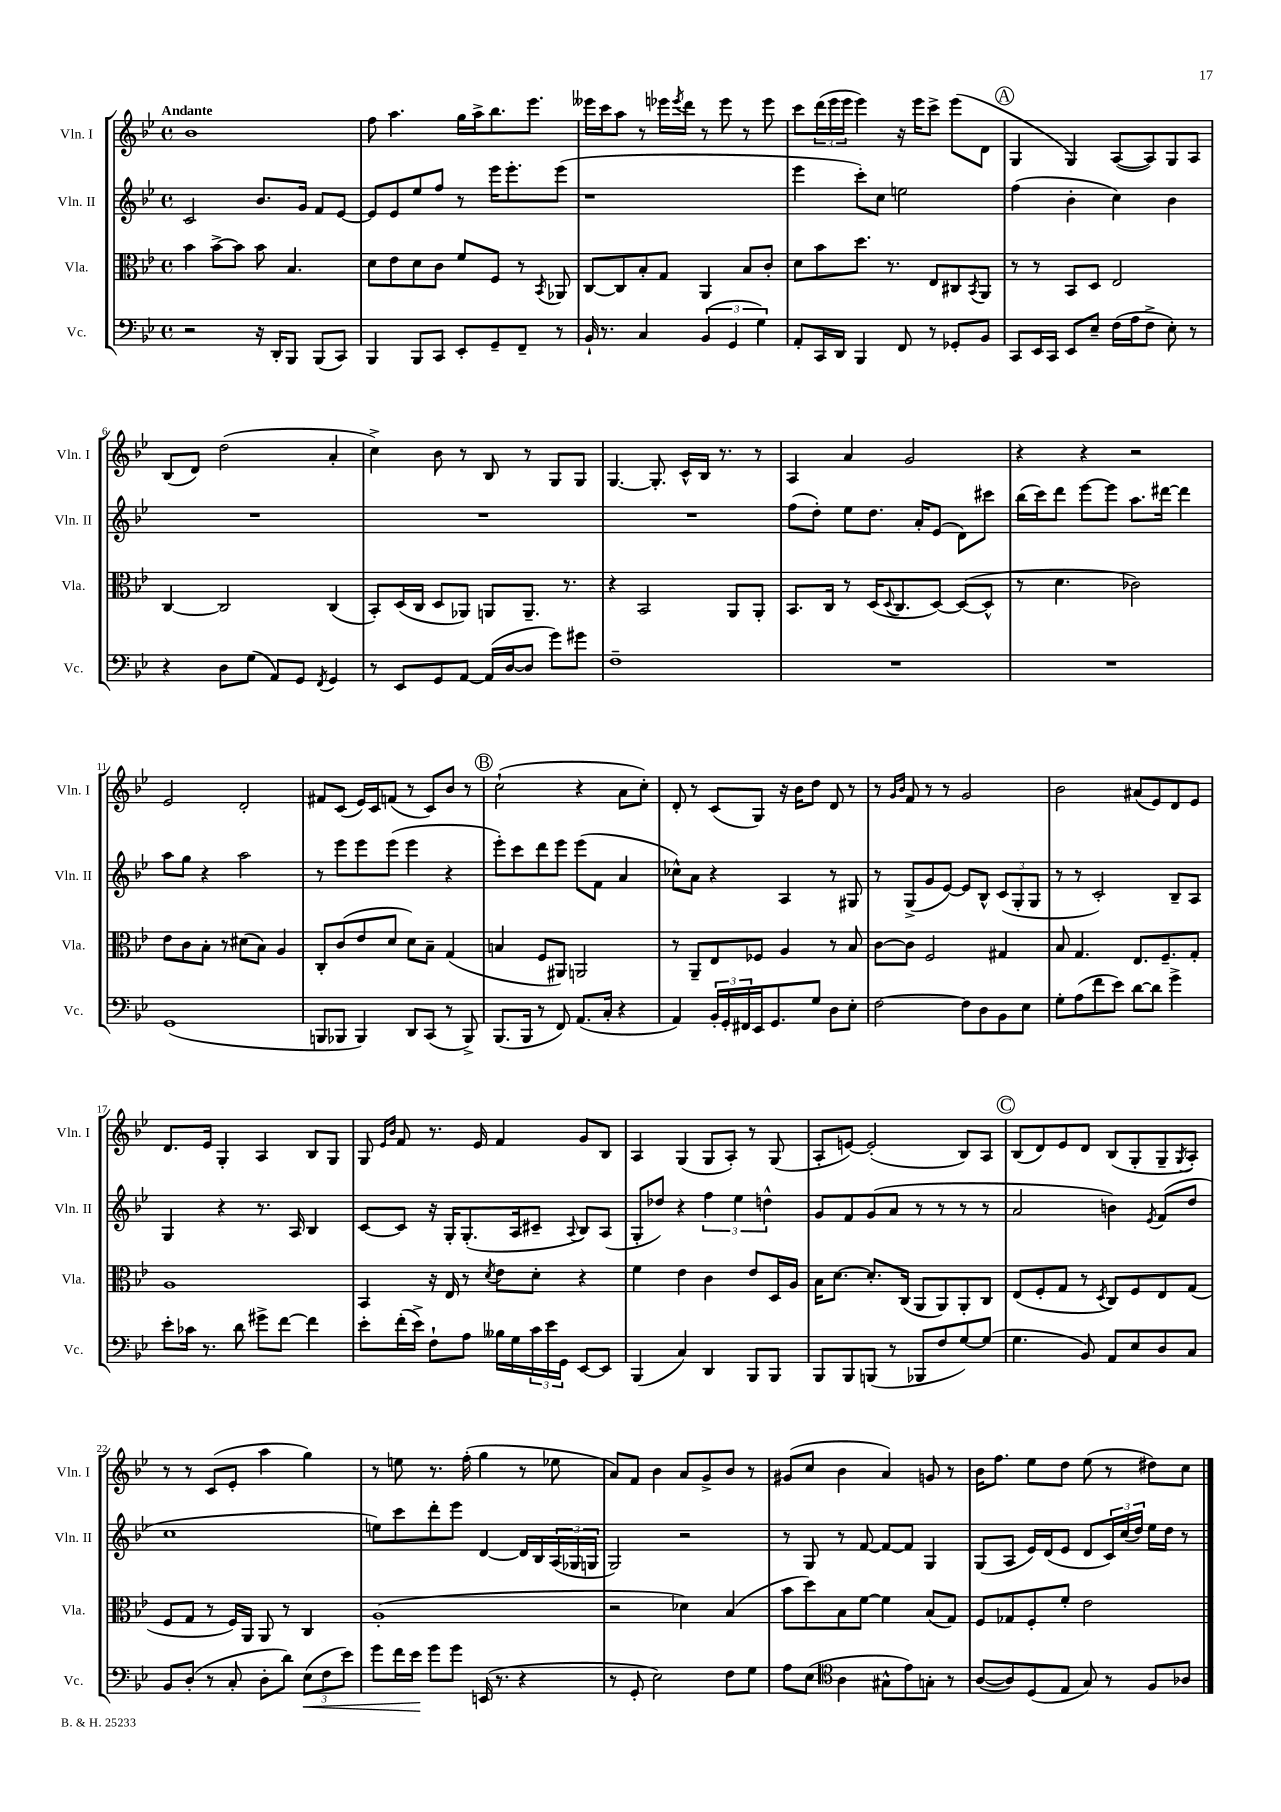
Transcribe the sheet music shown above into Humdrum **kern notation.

**kern	**kern	**kern	**kern
*staff4	*staff3	*staff2	*staff1
*clefF4	*clefC3	*clefG2	*clefG2
*k[b-e-]	*k[b-e-]	*k[b-e-]	*k[b-e-]
*M4/4	*M4/4	*M4/4	*M4/4
*met(c)	*met(c)	*met(c)	*met(c)
2r	4b-\	2c/	1b-
.	[8b-^\L	.	.
.	8b-\]J	.	.
16r	8b-\	8.b-/L	.
16DD'/LK	.	.	.
8BBB-/J	4.B-/	.	.
.	.	16g/Jk	.
(8BBB-/L	.	8f/L	.
8CC/J)	.	[8e-/J	.
=	=	=	=
4BBB-/	8d\L	8e-/]L	8ff\
.	8e-\	8e-/	4.aa\
8BBB-/L	8d\	8ee-/	.
8CC/J	8c\J	8ff/J	.
8EE-'/L	8f/L	8r	16gg\LL
.	.	.	16aa^\J
8GG~/	8F/J	16eee-\LK	8.bb-\
.	.	8.eee-'\	.
8FF~/J	8r	.	.
.	.	.	8.eee-\J
.	8qBB-/	.	.
8r	8AA-/	(8eee-\J	.
=	=	=	=
16BB-`/	[8C/L	1r	16eee--\LL
8.r	.	.	16ccc\J
.	8C/]	.	8aa\J
4C/	8B-'/	.	8r
.	8G/J	.	16eee-\LL
.	.	.	8qeee-/
.	.	.	16ddd\JJ
(6BB-/	4AA/	.	8r
.	.	.	8eee-\
6GG/	.	.	.
.	8B-/L	.	8r
6G\)	.	.	.
.	8c'/J	.	8eee-\
=	=	=	=
8AA'/L	8d\L	4eee-\	8ccc\L
16CC/L	8b-\	.	(24ddd\L
.	.	.	24eee-\
16DD/JJ	.	.	.
.	.	.	24eee-\JJ
4BBB-/	8.dd\J	8ccc'\L)	4eee-\)
.	.	8cc\J	.
.	8.r	.	.
8FF/	.	2ee\	16r
.	.	.	16eee-\LK
8r	8E-/L	.	8ccc^\J
8GG-'/L	8C#/	.	(8eee-\L
.	8qBB-/	.	.
8BB-/J	8AA/J	.	8d\J
=	=	=	=
8CC/L	8r	(4ff\	4G/
16EE-/L	8r	.	.
16CC/JJ	.	.	.
8EE-/L	8BB-/L	4b-'\	4G/)
8E-~/J	8D/J	.	.
(16F\LL	2E-/	4cc\)	([8A/L
16A\J	.	.	.
8F^\J	.	.	8A/])
8E-'\)	.	4b-\	8G/
8r	.	.	8A/J
=	=	=	=
4r	[4C/	1r	(8B-/L
.	.	.	8d/J)
8D\L	2C/]	.	(2dd\
(8G\J	.	.	.
8AA/L)	.	.	.
8GG/J	.	.	.
8qFF/	.	.	.
4GG/	(4C/	.	4a'/
=	=	=	=
8r	8BB-'/L)	1r	4cc^\)
8EE-/L	(16D/L	.	.
.	16C/JJ	.	.
8GG/	8D/L	.	8b-\
[8AA/J	8AA-/J)	.	8r
(16AA/]LL	8AA/L	.	8B-/
[16D/J	.	.	.
8D/]J	8.AA~/J	.	8r
8g\L)	.	.	8G/L
.	8.r	.	.
8g#\J	.	.	8G/J
=	=	=	=
1F~	4r	1r	[4.G/
.	2BB-/	.	.
.	.	.	8.G'/]
.	.	.	16c^^/LL
.	.	.	16B-/JJ
.	.	.	8.r
.	8AA/L	.	.
.	8AA'/J	.	8r
=	=	=	=
1r	8.BB-/L	(8ff\L	4A/
.	.	8dd'\J)	.
.	16C/Jk	.	.
.	8r	8ee-\L	4a/
.	(16D/LK	8.dd\J	.
.	8qqD/	.	.
.	8.C/	.	.
.	.	.	2g/
.	.	16a'/LK	.
.	[8D/J)	(8e-/J	.
.	(8D/_L	8d\L)	.
.	8D^^/]J	8ccc#\J	.
=	=	=	=
1r	8r	(16bb-\LL	4r
.	.	16ccc\J)	.
.	4.d\	8ddd\J	.
.	.	[8eee-\L	4r
.	.	8eee-\]J	.
.	2c-\)	8.aa\L	2r
.	.	[16ddd#\Jk	.
.	.	4ddd#\]	.
=	=	=	=
(1GG	8e-\L	8aa\L	2e-/
.	8c\	8gg\J	.
.	8B-'\J	4r	.
.	8r	.	.
.	(8d#\L	2aa\	2d'/
.	8B-\J)	.	.
.	4A/	.	.
=	=	=	=
8BBB/L	8C'/L	8r	8f#/L
8BBB-/J	(8c/	8eee-\L	(8c/J
4BBB-/)	8e-/	8eee-\	16e-/LL)
.	.	.	16c/J
.	8d/J	(8eee-\J	(8f/J
8DD/L	8d\L)	4eee-\	8r
(8CC/J	8B-~\J	.	8c/L)
8r	(4G/	4r	8b-/J
8BBB-^/)	.	.	8r
=	=	=	=
(8.BBB-/L	4B/	8eee-'\L)	(2cc`\
.	.	8ccc\	.
16BBB-/Jk	.	.	.
8r	8F/L	8ddd\	.
8FF/)	8AA#/J)	8eee-\J	.
(8.AA/L	2AA/	(8eee-\L	4r
.	.	8f\J	.
16C'/Jk	.	.	.
4r	.	4a/	8a\L
.	.	.	8cc'\J)
=	=	=	=
4AA/)	8r	8cc-^^\L)	8d'/
.	8AA~/L	8a\J	8r
24BB-'/LL	8E-/	4r	(8c/L
24GG'/	.	.	.
24FF#/	.	.	.
16EE-/J	8F-/J	.	8G/J)
8.GG/	.	.	.
.	4A/	4A/	16r
.	.	.	16b-\LK
8G/J	.	.	8dd\J
8D\L	8r	8r	8d/
8E-'\J	8B-/	8G#/	8r
=	=	=	=
[2F\	[8c\L	8r	8r
.	.	.	16qqg/LL
.	.	.	16qqb-/JJ
.	8c\]J	(8G^/L	8f/
.	2F/	8g/	8r
.	.	[8e-/J)	8r
8F\]L	.	8e-/]L	2g/
8D\	.	8B-^^/J	.
8BB-\	4G#/	(12c/L	.
.	.	12G'/	.
8E-\J	.	.	.
.	.	12G/J	.
=	=	=	=
8G'\L	8B-/	8r	2b-\
(8A\	4.G/	8r	.
8f\	.	2c'/)	.
8e-\J)	.	.	.
[8d\L	8.E-/L	.	(8a#/L
8d\]J	.	.	8e-/)
.	8.F~/	.	.
4g^\	.	8B-~/L	8d/
.	8G'/J	8A/J	8e-/J
=	=	=	=
8e-'\L	1A	4G/	8.d/L
16c-\Jk	.	.	.
8.r	.	.	16e-/Jk
.	.	4r	4G'/
8d\	.	.	.
8g#^\L	.	8.r	4A/
[8f\J	.	.	.
.	.	16A/	.
4f\]	.	4B-/	8B-/L
.	.	.	8G/J
=	=	=	=
8e-'\L	4BB-/	[8c/L	8G/
.	.	.	16qqe-/LL
.	.	.	16qqb-/JJ
(16f'\L	.	8c/]J	8f/
16e-^\JJ)	.	.	.
8F`\L	16r	16r	8.r
.	16E-/	16G'/LK	.
8A\J	8r	(8.G'/	.
.	.	.	16e-/
.	8qd/	.	.
16B--\LL	8e-\L	.	4f/
16G\	.	16A/k	.
24c\	8d'\J	8c#~/J	.
24e-\	.	.	.
24GG\JJ	.	.	.
.	.	8qqA/	.
[8EE-/L	4r	8B-/L)	8g/L
8EE-/]J	.	(8A/J	8B-/J
=	=	=	=
(4BBB-/	4f\	8G'/L	4A/
.	.	8dd-/J)	.
4C/)	4e-\	4r	(4G/
4DD/	4c\	6ff\	8G/L
.	.	.	8A'/J)
.	.	6ee-\	.
8BBB-/L	8e-/L	.	8r
.	.	6dd^^\	.
8BBB-/J	16D/L	.	(8G/
.	16A/JJ	.	.
=	=	=	=
8BBB-/L	16B-\LK	8g/L	8A'/L
.	[8.d\J	.	.
8BBB-/	.	8f/	[8e/J)
(8BBB/J	8.d'/]L	(8g/	(2e'/]
8r	.	8a/J	.
.	(16C/Jk	.	.
8BBB-/L	8AA/L	8r	.
8F/	8AA/)	8r	.
[8G/)	8AA'/	8r	8B-/L)
(8G/]J	8C/J	8r	8A/J
=	=	=	=
4.G\	(8E-/L	2a/	(8B-/L
.	8F'/	.	8d/)
.	8G/J	.	8e-/
8BB-/)	8r	.	8d/J
.	8qD/	.	.
8AA/L	8C/L)	4b\)	(8B-/L
8E-/	8F/	.	8G'/
.	.	8qe-/	.
8D/	8E-/	(8f/L	8G~/
.	.	.	8qG/
8C/J	(8G/J	8dd/J	8A'/J)
=	=	=	=
8BB-/L	8F/L	1cc	8r
(8D'/J	8G/J	.	8r
8r	8r	.	(8c/L
8C'/	16F/LL)	.	8e-'/J
.	16AA/JJ	.	.
8D'\L	8AA/	.	4aa\
8d\J)	8r	.	.
(12E-\L	4C/	.	4gg\)
12F\	.	.	.
12e-\J)	.	.	.
=	=	=	=
8g\L	(1A'	8ee\L)	8r
16f\L	.	8ccc\	8ee\
16e-\JJ	.	.	.
8g\L	.	8ddd'\	8.r
8g\J	.	8eee-\J	.
.	.	.	(16ff'\
(16EE/	.	[4d/	4gg\
8.r	.	.	.
4r	.	16d/]LL	8r
.	.	16B-/	.
.	.	(24A/	8ee-\
.	.	24G-/	.
.	.	24G/JJ	.
=	=	=	=
8r	2r	2G/)	8a/L)
8GG'/	.	.	8f/J
2E-\)	.	.	4b-\
.	4d-\)	2r	8a/L
.	.	.	8g^/
8F\L	(4B-/	.	8b-/J
8G\J	.	.	8r
=	=	=	=
8A\L	8b-\L	8r	(8g#/L
(8E-\J	8dd\)	8G/	8cc/J
*clefC4	*	*	*
4A\	8B-\	8r	4b-\
.	[8f\J	[8f/	.
8G#^^\L	4f\]	8f/_L	4a/)
8e-\)	.	8f/]J	.
8G'\J	(8B-/L	4G/	8g/
8r	8G/J)	.	8r
=	=	=	=
([8A/L	8F/L	(8G/L	16b-\LK
.	.	.	8.ff\J
8A/])	8G-/	8A/J	.
(8D/	8F'/	16e-/LL)	8ee-\L
.	.	(16d/J	.
8E-/J	8f'/J	8e-/J	8dd\J
8G/)	2e-\	8d/L	(8ee-\
8r	.	24c/L)	8r
.	.	(24cc/	.
.	.	24dd/JJ)	.
8F/L	.	16ee-\LL	8dd#\L)
.	.	16dd\JJ	.
8A-/J	.	8r	8cc\J
==	==	==	==
*-	*-	*-	*-
